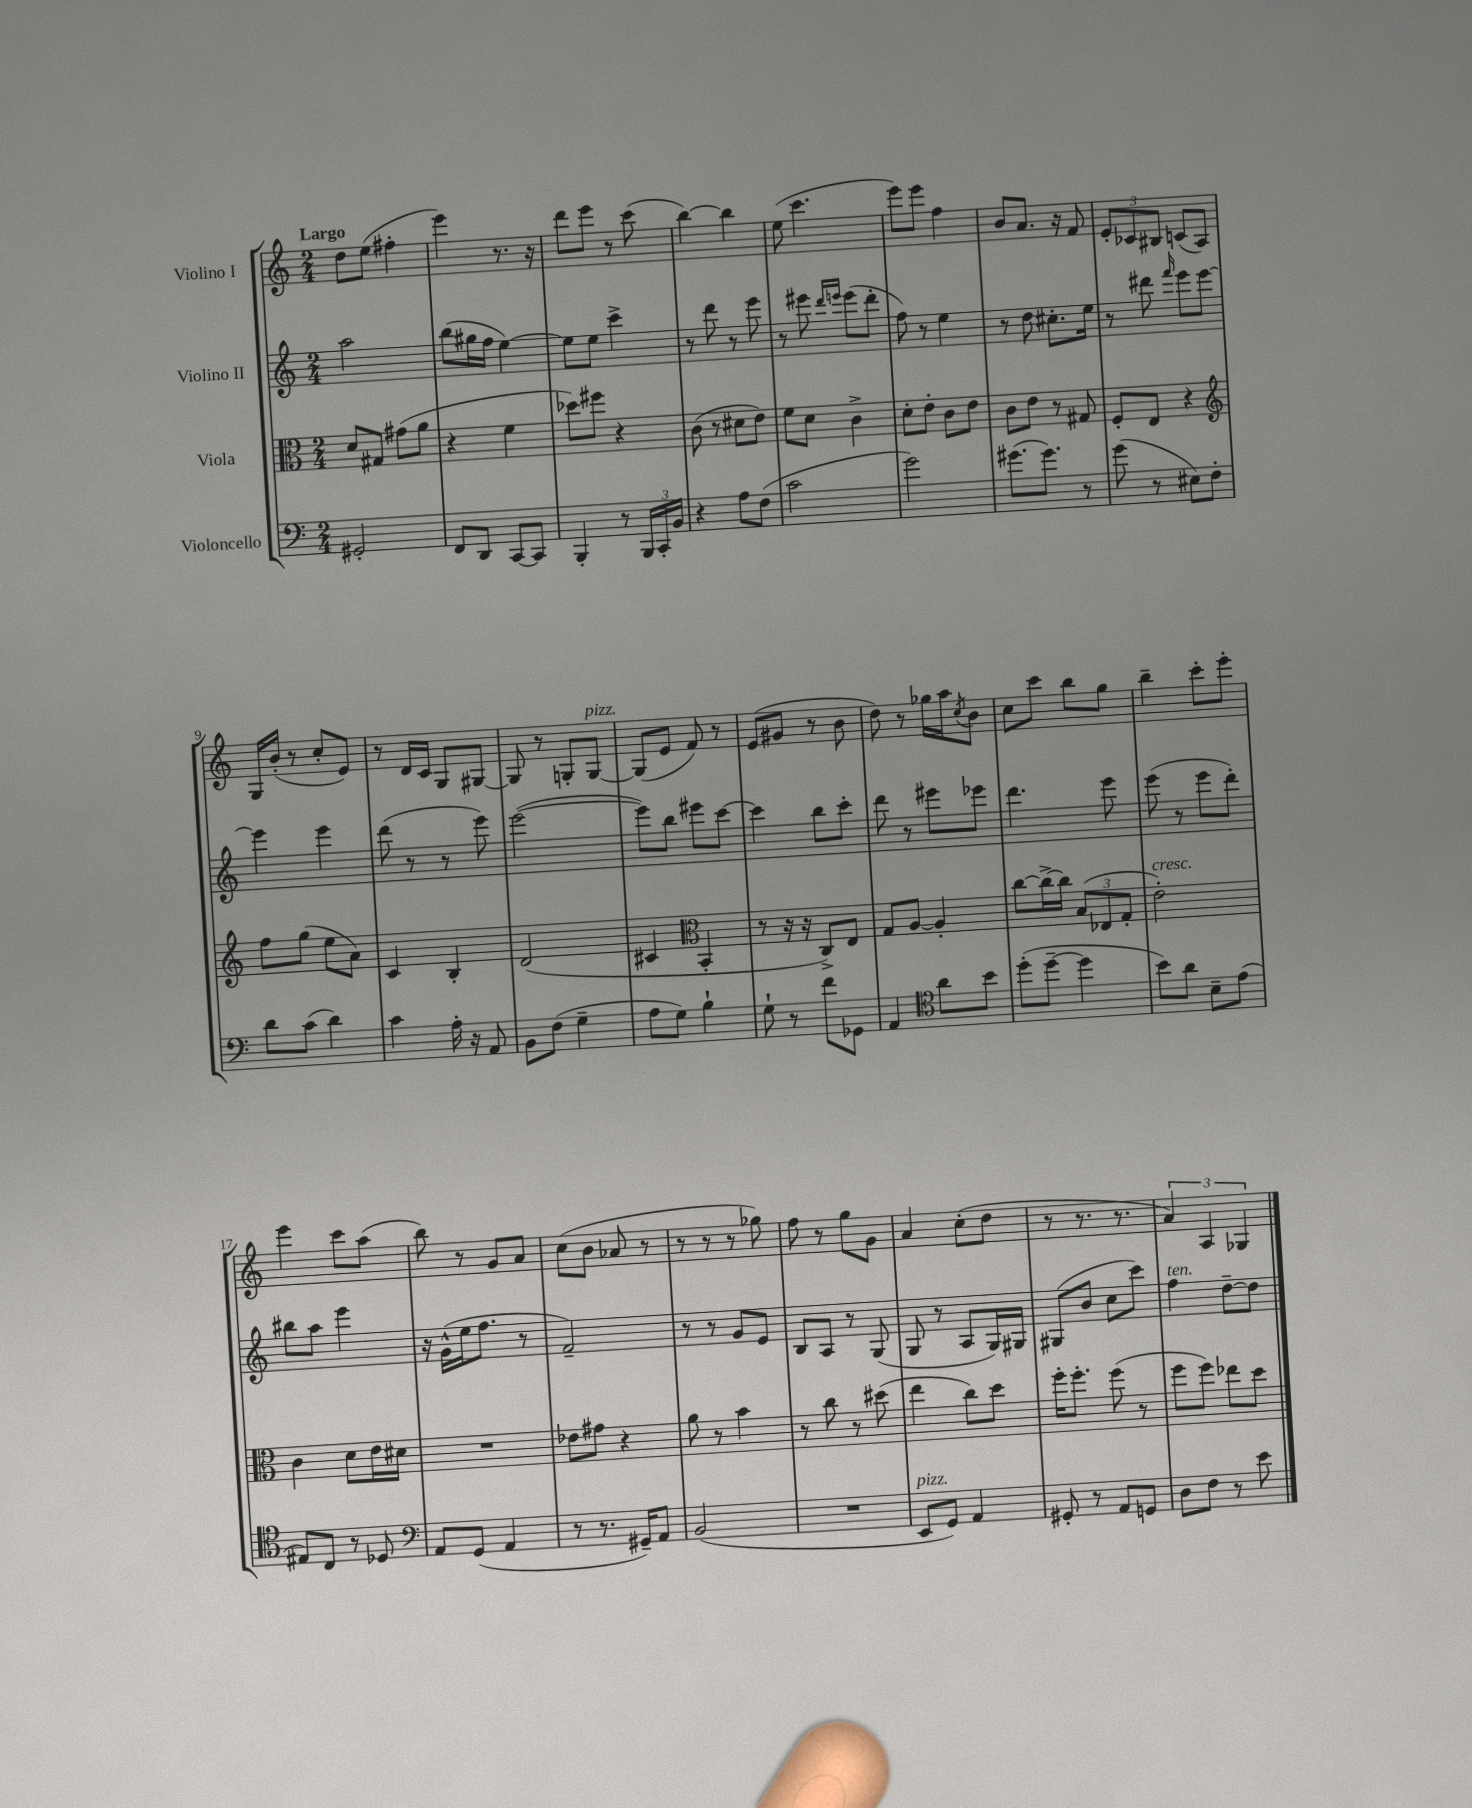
<<
\new StaffGroup <<
\new Staff = "s0" \with { instrumentName = "Violino I" } {
    \clef treble \key c \major \numericTimeSignature \time 2/4 \tempo "Largo"
    d''8 e''8( fis''4-. |
    e'''4) r8. r16 |
    d'''8 e'''8 r8 c'''8( |
    b''4~) b''4 |
    e''8( c'''4. |
    e'''8) e'''8 f''4 |
    b'8 a'8. r16 f'8 |
    \tuplet 3/2 { e'8-. ces'8 bis8 } c'8( a8) |
    g16 b'16-.( r8 c''8-. e'8) |
    r8 d'16 c'16 g8 gis8~ |
    gis8 r8 g8-. g8~^\markup { \italic "pizz." } |
    g8( e'8 f'8) r8 |
    e'8( gis'8 r8 b'8 |
    d''8) r8 ges''16 a''16 \acciaccatura { c''8 } b'8 |
    c''8 c'''8 b''8 g''8 |
    b''4-- c'''8-. e'''8-. |
    e'''4 c'''8 a''8( |
    b''8) r8 g'8 a'8 |
    c''8( b'8 aes'8 r8 |
    r8 r8 r8 ges''8) |
    f''8 r8 g''8 g'8 |
    a'4 c''8-.( d''8 |
    r8 r8. r8. |
    \tuplet 3/2 { a'4) a4 ges4 } \bar "|." |
}
\new Staff = "s1" \with { instrumentName = "Violino II" } {
    \clef treble \key c \major \numericTimeSignature \time 2/4
    a''2 |
    b''8( gis''16 f''16 e''4~) |
    e''8 e''8 c'''4-> |
    r8 d'''8 r8 e'''8 |
    r8 eis'''8 \grace { d'''16 e'''16 } e'''8( d'''8-. |
    f''8) r8 e''4 |
    r8 d''8 cis''8.-. e''16 |
    r8 dis'''8 \grace { f'''16 } e'''8 e'''8~ |
    e'''4 e'''4 |
    d'''8( r8 r8 e'''8) |
    e'''2~( |
    e'''8) b''8 eis'''8 c'''8~ |
    c'''4 b''8 c'''8-. |
    d'''8 r8 eis'''8 ees'''8 |
    d'''4. e'''8 |
    e'''8( r8 e'''8 d'''8-.) |
    bis''8 a''8 e'''4 |
    r16 g'16-^( e''16 f''8. r8 |
    f'2--) |
    r8 r8 g'8 e'8 |
    b8 a8 r8 g8( |
    g8 r8 a8 g16) gis16 |
    gis8( b'8 c''8 c'''8) |
    f''4^\markup { \italic "ten." } d''8~-- d''8 \bar "|." |
}
\new Staff = "s2" \with { instrumentName = "Viola" } {
    \clef alto \key c \major \numericTimeSignature \time 2/4
    d'8 gis8 gis'8( a'8 |
    r4 f'4 |
    des''8) fis''8 r4 |
    c'8( r8 dis'8 e'8) |
    f'8 d'8 c'4-> |
    d'8-. e'8-. c'8 e'8 |
    c'8 e'8 r8 gis8 |
    f8-. e8 r4 |
    \clef treble f''8 g''8( e''8 a'8) |
    c'4 b4-. |
    d'2( |
    cis'4 \clef alto b,4-. |
    r8 r16 r16 c8->) e8 |
    g8 a8~ a4-. |
    c''8~ c''16~-> c''16 \tuplet 3/2 { b8( ees8 g8-. } |
    e'2-.^\markup { \italic "cresc." }) |
    c'4 d'8 e'16 dis'16 |
    R2 |
    ees'8 gis'8 r4 |
    a'8 r8 b'4 |
    r8 c''8 r8 dis''8( |
    e''4 c''8) d''8 |
    f''16-. f''8.-. f''8( r8 |
    f''8 f''8) ees''8 d''8 \bar "|." |
}
\new Staff = "s3" \with { instrumentName = "Violoncello" } {
    \clef bass \key c \major \numericTimeSignature \time 2/4
    gis,2-. |
    f,8 d,8 c,8~ c,8 |
    b,,4-. r8 \tuplet 3/2 { b,,16 c,16-. b,16 } |
    r4 a8 f8( |
    c'2 |
    g'2) |
    gis'8.( gis'8.) r8 |
    g'8( r8 eis8) f8-. |
    d'8 c'8( d'4) |
    c'4 a16-. r16 a,8 |
    b,8 f8( g4-- |
    a8 g8) b4-! |
    g8-! r8 f'8 ges,8 |
    a,4 \clef tenor a'8 b'8 |
    d''8-.( d''8~-- d''4 |
    b'8) a'8 b8-- e'8( |
    eis8) c8 r8 des8 |
    \clef bass a,8 g,8( a,4 |
    r8 r8. gis,16--) a,8 |
    b,2( |
    R2 |
    e,8^\markup { \italic "pizz." } g,8) a,4 |
    gis,8-. r8 a,8 g,8 |
    d8 f8 r8 e'8 \bar "|." |
}
>>
>>
